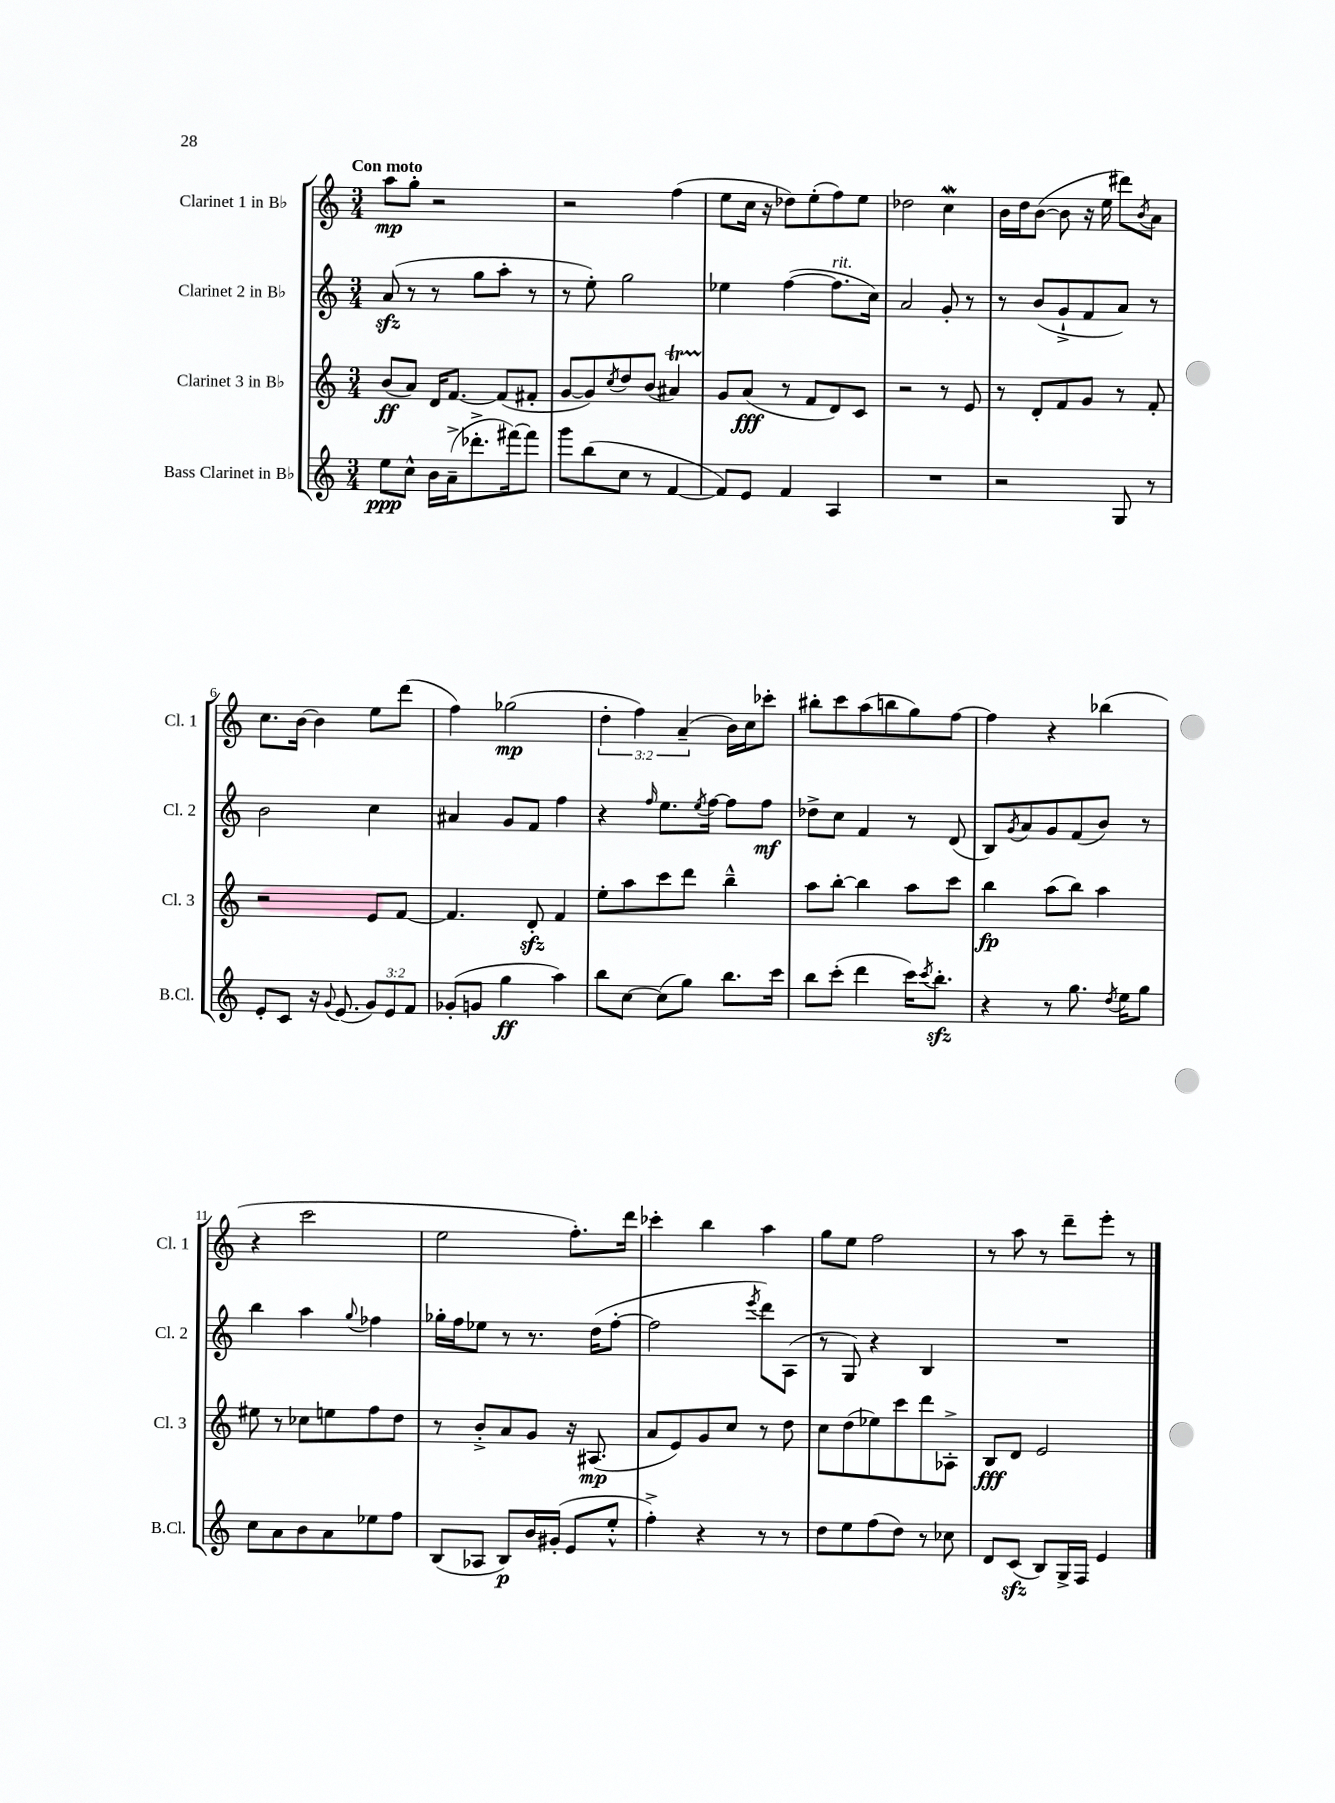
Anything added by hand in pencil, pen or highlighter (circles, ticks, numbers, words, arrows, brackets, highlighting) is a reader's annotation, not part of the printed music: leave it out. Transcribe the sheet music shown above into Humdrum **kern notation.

**kern	**kern	**kern	**kern
*staff4	*staff3	*staff2	*staff1
*clefG2	*clefG2	*clefG2	*clefG2
*k[]	*k[]	*k[]	*k[]
*M3/4	*M3/4	*M3/4	*M3/4
8ee\L	(8b/L	(8a/	8aa\L
8cc^^\J	8a/J)	8r	8gg'\J
16b\LL	16d/LK	8r	2r
(16a~^\J	[8.f/J	.	.
8.ddd-'^\	.	8gg\L	.
.	(8f/]L	8aa'\J	.
[16fff#\k)	.	.	.
8fff#\]J	8f#'/J	8r	.
=	=	=	=
8ggg\L	[8g/L	8r	2r
(8bb\	8g/])	8ee'\)	.
.	8qcc/	.	.
8cc\J	8dd/	2gg\	.
8r	(8b/J	.	.
[4f/	4a#/)	.	(4ff\
=	=	=	=
8f/]L)	8g/L	4ee-\	8ee\L
8e/J	(8a/J	.	16cc\Jk
.	.	.	16r
4f/	8r	([4ff\	8dd-\L)
.	8f/L	.	(8ee'\
4A/	8d/)	8.ff\]L	8ff\)
.	8c/J	.	8ee\J
.	.	16cc\Jk)	.
=	=	=	=
2.r	2r	2a/	2dd-\
.	8r	8g'/	4cc\
.	8e/	8r	.
=	=	=	=
2r	8r	8r	16b\LL
.	.	.	16dd\J
.	8d'/L	(8b/L	([8b\J
.	8f/	8g`^/	8b\]
.	8g/J	8f/	16r
.	.	.	16ee\
8G/	8r	8a/J)	8ddd#\L)
.	.	.	8qb/
8r	8f'/	8r	8a\J
=	=	=	=
8e'/L	2r	2b\	8.cc\L
8c/J	.	.	.
.	.	.	[16b\Jk
16r	.	.	4b\]
8qqg/	.	.	.
(8.e/	.	.	.
12g/L)	8e/L	4cc\	8ee\L
12e/	.	.	.
.	[8f/J	.	(8ddd\J
12f/J	.	.	.
=	=	=	=
(8g-'/L	4.f/]	4a#/	4ff\)
8g/J	.	.	.
4gg\	.	8g/L	(2gg-\
.	8d'/	8f/J	.
4aa\)	4f/	4ff\	.
=	=	=	=
8bb\L	8ee'\L	4r	6dd'\
[8cc\J	8aa\	.	.
.	.	.	6ff\)
.	.	16qqff/	.
(8cc\]L	8ccc\	8.ee\L	.
.	.	.	(6a~/
8gg\J)	8ddd\J	.	.
.	.	8qee/	.
.	.	[16ff\Jk	.
8.bb\L	4bb~^^\	8ff\]L	16b\LL)
.	.	.	16cc\J
.	.	8ff\J	8ccc-'\J
16ccc\Jk	.	.	.
=	=	=	=
8bb\L	8aa\L	8dd-^\L	8bb#'\L
(8ccc'\J	[8bb'\J	8cc\J	8ccc\
4ddd\	4bb\]	4f/	(8aa\
.	.	.	8bb\
16ccc\LK)	8aa\L	8r	8gg\)
8qccc/	.	.	.
8.bb'\J	.	.	.
.	8ccc\J	(8d/	[8ff\J
=	=	=	=
4r	4bb\	8B/L)	4ff\]
.	.	8qg/	.
.	.	8a/	.
8r	(8aa\L	8g/	4r
8.gg\	8bb\J)	(8f/	.
.	4aa\	8b/J)	(4bb-\
8qdd/	.	.	.
16ee\LK	.	.	.
8gg\J	.	8r	.
=	=	=	=
8cc\L	8ee#\	4bb\	4r
8a\	8r	.	.
8b\	8cc-\L	4aa\	2ccc\
8a\	8ee\	.	.
.	.	8qqgg/	.
8ee-\	8ff\	4ff-\	.
8ff\J	8dd\J	.	.
=	=	=	=
(8B/L	8r	16gg-'\LL	2ee\
.	.	16ff\J	.
8A-/J	8b'^/L	8ee-\J	.
8B/L)	8a/	8r	.
16b/L	8g/J	8.r	.
(16g#'/JJ	.	.	.
8e/L	16r	.	8.ff'\L)
.	(8.A#/	(16dd\LK	.
8ee'^^/J	.	[8ff'\J	.
.	.	.	16ddd\Jk
=	=	=	=
4ff'^\)	8a/L	2ff\]	4ccc-'\
.	8e/)	.	.
4r	8g/	.	4bb\
.	8cc/J	.	.
.	.	8qeee/	.
8r	8r	8ddd\L)	4aa\
8r	8dd\	(8A\J	.
=	=	=	=
8dd\L	8cc\L	8r	8gg\L
8ee\	(8dd\	8G/)	8ee\J
(8ff\	8ee-\)	4r	2ff\
8dd\J)	8ccc\	.	.
8r	8ddd\	4B/	.
8cc-\	8A-'^\J	.	.
=	=	=	=
8d/L	8B/L	2.r	8r
(8c/J	8d/J	.	8aa\
8B/L)	2e/	.	8r
16G^/L	.	.	8ddd~\L
16F/JJ	.	.	.
4e/	.	.	8eee'\J
.	.	.	8r
==	==	==	==
*-	*-	*-	*-
